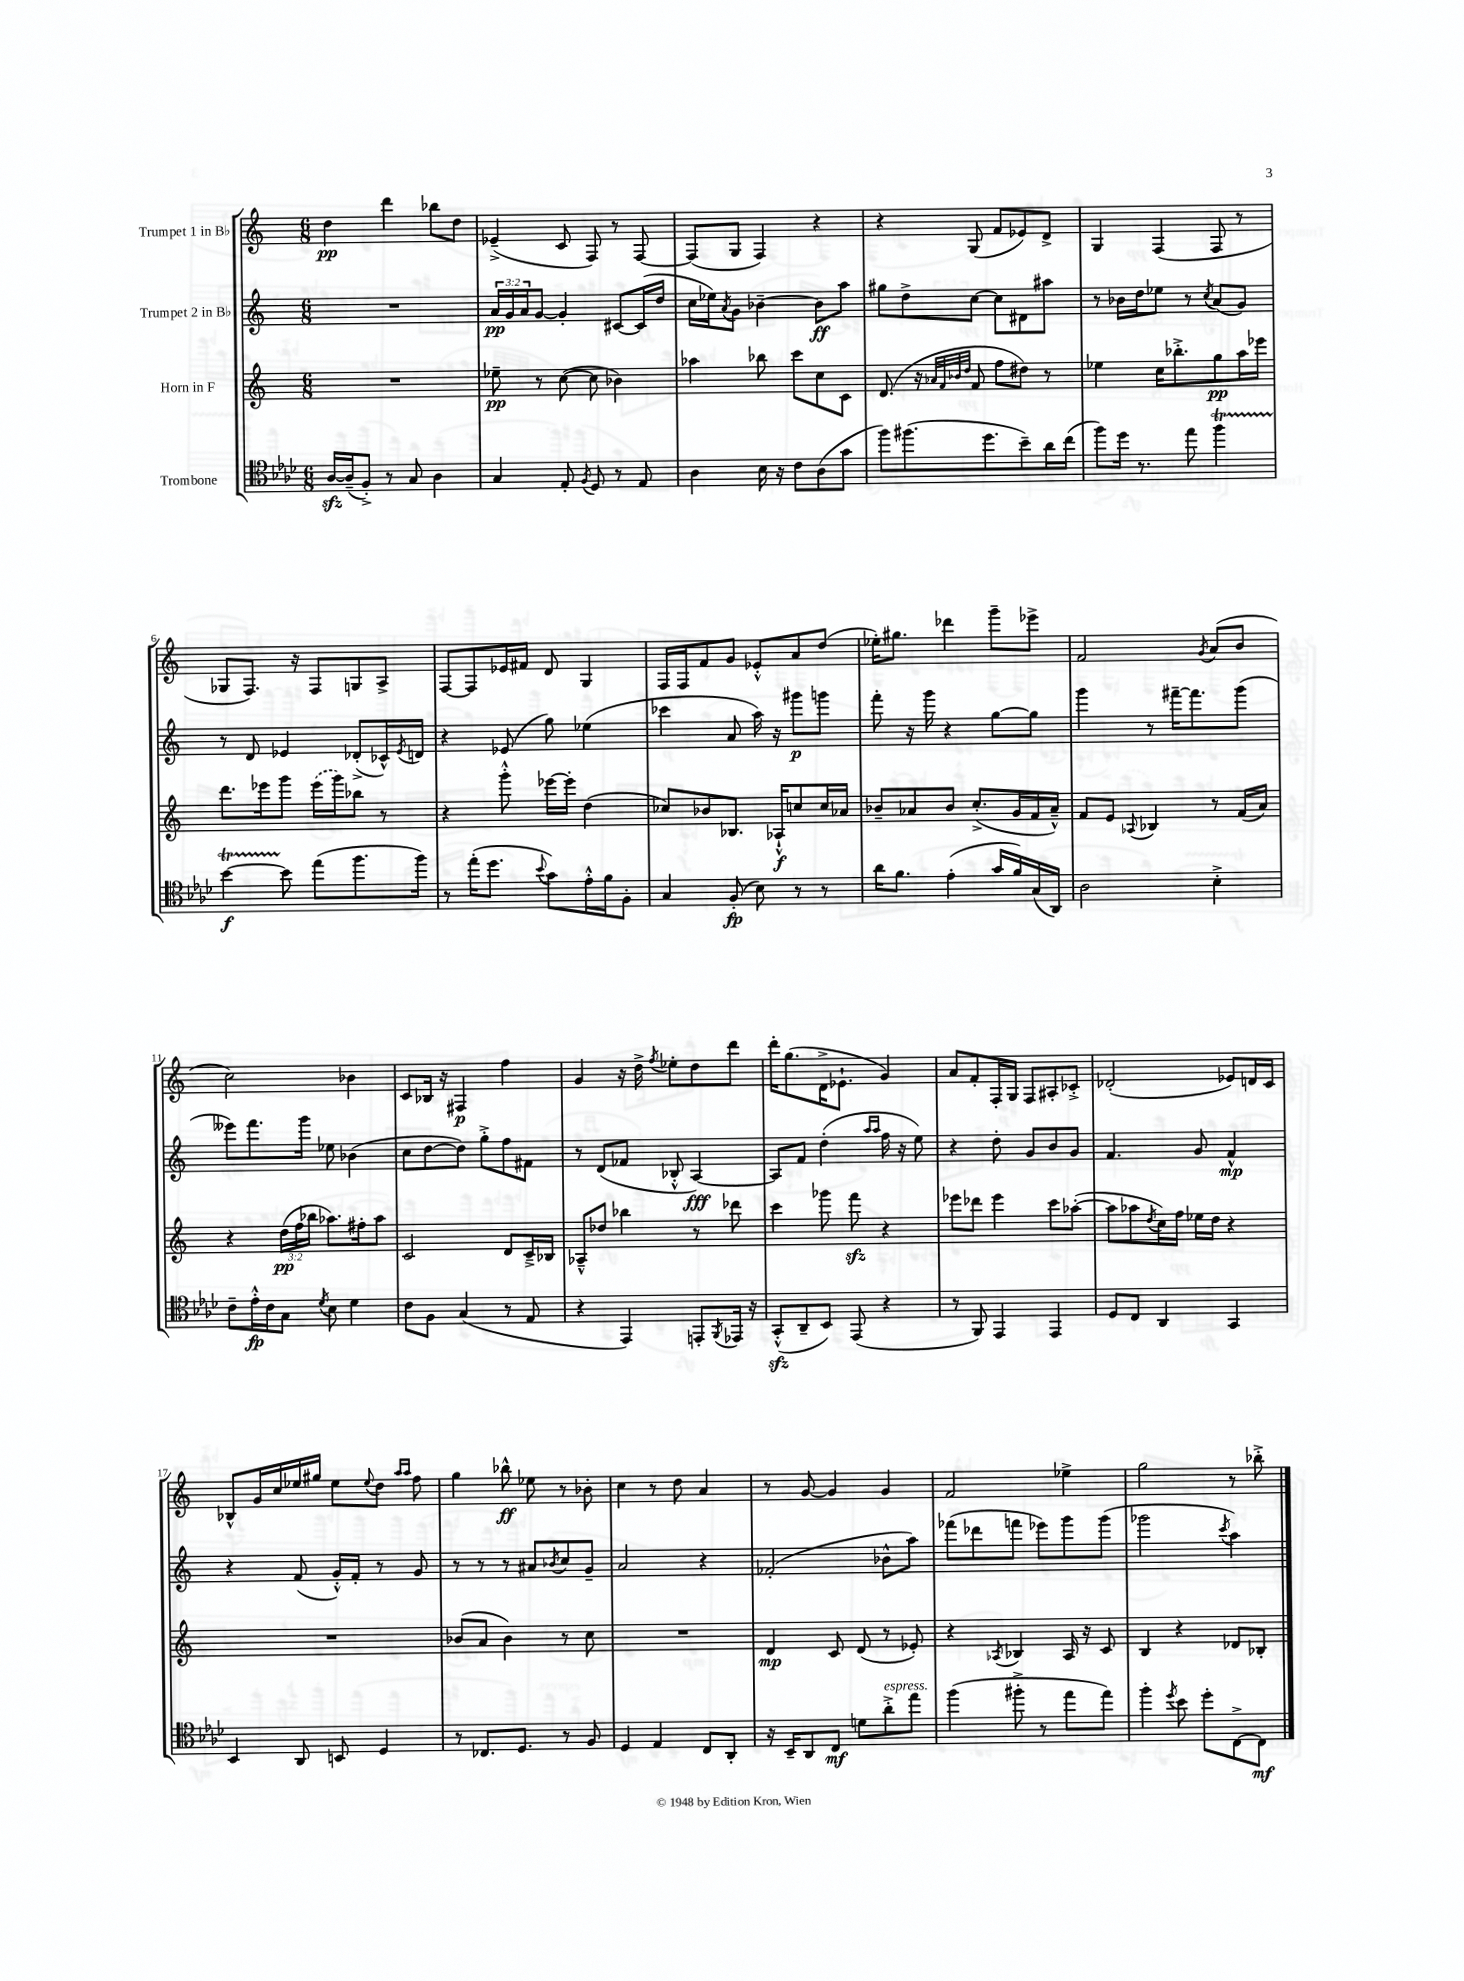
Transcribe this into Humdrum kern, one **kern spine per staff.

**kern	**dynam	**kern	**dynam	**kern	**dynam	**kern	**dynam
*part4	*part4	*part3	*part3	*part2	*part2	*part1	*part1
*staff4	*staff4	*staff3	*staff3	*staff2	*staff2	*staff1	*staff1
*I"Trombone	*	*I"Horn in F	*	*I"Trumpet 2 in B♭	*	*I"Trumpet 1 in B♭	*
*clefC4	*	*clefG2	*	*clefG2	*	*clefG2	*
*k[b-e-a-d-]	*	*k[]	*	*k[]	*	*k[]	*
*M6/8	*	*M6/8	*	*M6/8	*	*M6/8	*
=1	=1	=1	=1	=1	=1	=1	=1
[16A-zz/LL	.	2.r	.	2.r	.	4dd\	pp
(16A-~/J]	.	.	.	.	.	.	.
8F'^/J)	.	.	.	.	.	.	.
8r	.	.	.	.	.	4ddd\	.
8G/	.	.	.	.	.	.	.
4A-\	.	.	.	.	.	8bb-X\L	.
.	.	.	.	.	.	8dd\J	.
=2	=2	=2	=2	=2	=2	=2	=2
4G/	.	8ee-X~\	pp	24a/LL	pp	(4e-X~^/	.
.	.	.	.	24g/	.	.	.
.	.	.	.	24a/J	.	.	.
.	.	8r	.	[8g/J	.	.	.
8E-'/	.	([8cc\	.	4g'/]	.	8c/	.
8qF/	.	.	.	.	.	.	.
8D-/	.	8cc\]	.	.	.	8F/)	.
8r	.	4b-X\)	.	[8c#X/L	.	8r	.
8E-/	.	.	.	(16c#/L]	.	[8F/	.
.	.	.	.	16dd/JJ	.	.	.
=3	=3	=3	=3	=3	=3	=3	=3
4A-\	.	4aa-X\	.	16cc\LL	.	(8F/L]	.
.	.	.	.	16ee-X\J)	.	.	.
.	.	.	.	8qa/	.	.	.
.	.	.	.	8g\J	.	8G/J	.
16B-\	.	8bb-X\	.	[4b-X~\	.	4F/)	.
16r	.	.	.	.	.	.	.
8c\L	.	8ccc\L	.	.	.	.	.
(8A-\	.	8cc\	.	8b-\L]	ff	4r	.
8g\J	.	8c\J	.	8aa\J	.	.	.
=4	=4	=4	=4	=4	=4	=4	=4
8ff\L)	.	(8.d/	.	8gg#X\L	.	4r	.
(8.ff#X\	.	.	.	8dd^\	.	.	.
.	.	16r	.	.	.	.	.
.	.	32qqa-X/LLL	.	.	.	.	.
.	.	32qqf/	.	.	.	.	.
.	.	32qqb-X/	.	.	.	.	.
.	.	32qqdd/JJJ	.	.	.	.	.
.	.	8f/	.	[8cc\J	.	(8G/	.
8.dd-\	.	.	.	.	.	.	.
.	.	8ff\L	.	8cc\L]	.	8f/L	.
8b-~\)	.	8dd#X\J)	.	8d#X\	.	8e-X/)	.
16a-\L	.	8r	.	8aa#X\J	.	8d^/J	.
(16cc\JJ	.	.	.	.	.	.	.
=5	=5	=5	=5	=5	=5	=5	=5
8ff\L)	.	4ee-X\	.	8r	.	4G/	.
16dd-\Jk	.	.	.	16b-X\LL	.	.	.
8.r	.	.	.	16dd\J	.	.	.
.	.	16cc\KL	.	8ee-X\J	.	(4F/	.
.	.	8.bb-X'^\	.	.	.	.	.
8ee-\	.	.	.	8r	.	.	.
.	.	.	.	8qcc/	.	.	.
4ffT\	.	8gg\	pp	(8a/L	.	8F/	.
.	.	16aa\L	.	8g/J)	.	8r	.
.	.	16eee-X\JJ	.	.	.	.	.
!!LO:LB:g=z
=6	=6	=6	=6	=6	=6	=6	=6
[4b-TTT\	f	8.ddd\L	.	8r	.	8G-X/L	.
.	.	.	.	8d/	.	8.F/J)	.
.	.	16eee-X\k	.	.	.	.	.
8b-\]	.	8ggg\J	.	4e-X/	.	.	.
.	.	.	.	.	.	16r	.
(8ee-\L	.	(16eee-\LL	.	.	.	8F/L	.
.	.	16ggg\J)	.	.	.	.	.
8.ff\	.	8bb-X\J	.	(8d-X'^/L	.	8Gn/	.
.	.	8r	.	16c-X^^/L)	.	8A^/J	.
.	.	.	.	8qe-/	.	.	.
16ff\Jk)	.	.	.	16dn/JJ	.	.	.
=7	=7	=7	=7	=7	=7	=7	=7
8r	.	4r	.	4r	.	[8F/L	.
(16ee-'\KL	.	.	.	.	.	8F/]	.
8.dd-\J	.	.	.	.	.	.	.
.	.	8ggg'^^\	.	(8e-X/	.	16e-X/L	.
.	.	.	.	.	.	16f#X/JJ	.
8qqb-/	.	.	.	.	.	.	.
8g\L)	.	[16eee-X\LL	.	8gg\)	.	8d/	.
.	.	16eee-'\JJ]	.	.	.	.	.
16e-'^^\L	.	(4dd\	.	(4ee-X\	.	4G/	.
16f\J	.	.	.	.	.	.	.
8F'\J	.	.	.	.	.	.	.
=8	=8	=8	=8	=8	=8	=8	=8
4G/	.	8cc-X/L)	.	4ccc-X\	.	16F/LL	.
.	.	.	.	.	.	16F/J	.
.	.	8b-X/	.	.	.	8f/	.
(8F'/	fp	8.B-X/J	.	8a/	.	8g/J	.
8B-\)	.	.	.	16aa\)	.	8e-X'^^/L	.
.	.	16A-X`^^/KL	f	16r	.	.	.
8r	.	8ccn/	.	8ggg#X\L	p	8a/	.
8r	.	16cc/L	.	8gggn\J	.	(8dd/J	.
.	.	16a-X/JJ	.	.	.	.	.
=9	=9	=9	=9	=9	=9	=9	=9
16a-\KL	.	8b-X~/L	.	8fff'\	.	16ee-X'\KL)	.
8.f\J	.	.	.	.	.	8.gg#X\J	.
.	.	8a-X/	.	16r	.	.	.
.	.	.	.	16ggg\	.	.	.
(4e-'\	.	8b-/J	.	4r	.	4ddd-X\	.
.	.	(8.cc'^/L	.	.	.	.	.
16g/LL	.	.	.	[8gg\L	.	8ggg~\L	.
16f/)	.	16g/L	.	.	.	.	.
(16G/	.	16f/	.	8gg\J]	.	8eee-X^\J	.
16AA-/JJ)	.	16a-~^^/JJ)	.	.	.	.	.
=10	=10	=10	=10	=10	=10	=10	=10
2A-\	.	8f/L	.	4ggg\	.	2f/	.
.	.	8e/J	.	.	.	.	.
.	.	8qqA-X/	.	.	.	.	.
.	.	4B-X/	.	8r	.	.	.
.	.	.	.	[16fff#X~\KL	.	.	.
.	.	.	.	8.fff#\]	.	.	.
.	.	.	.	.	.	8qg/	.
4B-'^\	.	8r	.	.	.	(8a/L	.
.	.	(16f/LL	.	(8ggg\J	.	8b/J	.
.	.	16a/JJ)	.	.	.	.	.
!!LO:LB:g=z
=11	=11	=11	=11	=11	=11	=11	=11
8c~\L	.	4r	.	8eee--X\L)	.	2cc\)	.
16e-'^^\L	fp	.	.	8.fff\	.	.	.
16c\J	.	.	.	.	.	.	.
8G\J	.	(24dd\LL	pp	.	.	.	.
.	.	24ff\	.	.	.	.	.
.	.	.	.	16ggg\Jk	.	.	.
.	.	24bb-X\JJ	.	.	.	.	.
8qd-/	.	.	.	.	.	.	.
8B-\	.	8.aa-X\L)	.	8ee-X\	.	.	.
4d-\	.	.	.	(4b-X\	.	4b-X\	.
.	.	16ff#X'\k	.	.	.	.	.
.	.	8aa-\J	.	.	.	.	.
=12	=12	=12	=12	=12	=12	=12	=12
8c\L	.	2c/	.	8cc\L	.	8c/L	.
8F\J	.	.	.	[8dd\	.	16B-X/Jk	.
.	.	.	.	.	.	16r	.
(4G/	.	.	.	8dd\J])	.	4F#X/	p
.	.	.	.	8gg'^\L	.	.	.
8r	.	8d/L	.	8ff\	.	4ff\	.
8E-/	.	16c~^/L	.	8f#X\J	.	.	.
.	.	16B-X/JJ	.	.	.	.	.
=13	=13	=13	=13	=13	=13	=13	=13
4r	.	8A-X~^^/L	.	8r	.	4g/	.
.	.	8dd-X/J	.	(8d/L	.	.	.
4EE-/)	.	4bb-X\	.	8f-X/J	.	16r	.
.	.	.	.	.	.	16dd^\	.
.	.	.	.	.	.	8qff/	.
.	.	.	.	8B-X'^^/	.	8ee-X'\L	.
8EEn'/L	.	8r	.	[4A/)	fff	8dd\	.
8qFF/	.	.	.	.	.	.	.
16EE-X/Jk	.	8ddd-X\	.	.	.	8ddd\J	.
16r	.	.	.	.	.	.	.
=14	=14	=14	=14	=14	=14	=14	=14
(8GGzz'^^/L	.	4ccc\	.	8A/L]	.	16ddd'\KL	.
.	.	.	.	.	.	(8.gg\	.
8AA-~/	.	.	.	8f/J	.	.	.
8BB-/J)	.	8ggg-X\	.	(4dd'\	.	16d^\K	.
.	.	.	.	.	.	8.e-X`\J	.
(8EE-/	.	8fffzz\	.	.	.	.	.
.	.	.	.	16qqaa/LL	.	.	.
.	.	.	.	16qqaa/JJ	.	.	.
4r	.	4r	.	16ff\	.	4g/)	.
.	.	.	.	16r	.	.	.
.	.	.	.	8ee\)	.	.	.
=15	=15	=15	=15	=15	=15	=15	=15
8r	.	8eee-X\L	.	4r	.	8a/L	.
8FF/)	.	8ddd-X\J	.	.	.	8f'/	.
4EE-/	.	4eee-\	.	8dd'\	.	16F'/L	.
.	.	.	.	.	.	16G/JJ	.
.	.	.	.	8g/L	.	8F/L	.
4EE-/	.	8ccc\L	.	8b/	.	8A#X'/	.
.	.	([8aa-X'\J	.	8g/J	.	8c-X'^/J	.
=16	=16	=16	=16	=16	=16	=16	=16
8D-/L	.	8aa-\L]	.	4.f/	.	(2d-X'/	.
8C/J	.	8aa-X\	.	.	.	.	.
.	.	8qdd/	.	.	.	.	.
4AA-/	.	16cc\L)	.	.	.	.	.
.	.	16ff\JJ	.	.	.	.	.
.	.	16ee-X\LL	.	8g/	.	.	.
.	.	16dd\JJ	.	.	.	.	.
4GG/	.	4r	.	4f^^/	mp	8e-X/L)	.
.	.	.	.	.	.	16dn/L	.
.	.	.	.	.	.	16c/JJ	.
!!LO:LB:g=z
=17	=17	=17	=17	=17	=17	=17	=17
4BB-/	.	2.r	.	4r	.	8B-X^^/L	.
.	.	.	.	.	.	16g/L	.
.	.	.	.	.	.	16cc/	.
8AA-/	.	.	.	(8f/	.	16ee-X/	.
.	.	.	.	.	.	16gg#X/JJ	.
8BBn/	.	.	.	16g'^^/LL)	.	8ee-\L	.
.	.	.	.	16f'/JJ	.	.	.
.	.	.	.	.	.	8qqee-/	.
4D-/	.	.	.	8r	.	8dd\J	.
.	.	.	.	.	.	16qqaa/LL	.
.	.	.	.	.	.	16qqaa/JJ	.
.	.	.	.	8g/	.	8ff\	.
=18	=18	=18	=18	=18	=18	=18	=18
8r	.	(8b-X/L	.	8r	.	4gg\	.
8.C-X/L	.	8a/J	.	8r	.	.	.
.	.	4b-\)	.	8r	.	8bb-X^^\	ff
8.D-/J	.	.	.	.	.	.	.
.	.	.	.	8a#X/L	.	8ee-X\	.
.	.	.	.	8qb-X/	.	.	.
8r	.	8r	.	8cc/	.	8r	.
8F/	.	8cc\	.	8g~/J	.	8b-X'\	.
=19	=19	=19	=19	=19	=19	=19	=19
4D-/	.	2.r	.	2a/	.	4cc\	.
4E-/	.	.	.	.	.	8r	.
.	.	.	.	.	.	8dd\	.
8C/L	.	.	.	4r	.	4a/	.
8AA-'/J	.	.	.	.	.	.	.
=20	=20	=20	=20	=20	=20	=20	=20
16r	.	4d/	mp	(2f-X'/	.	8r	.
16BB-~/KL	.	.	.	.	.	.	.
8AA-/	.	.	.	.	.	[8g/	.
8C/J	mf	8c/	.	.	.	4g/]	.
8dn\L	.	(8d/	.	.	.	.	.
!LO:TX:a:i:t=espress.	!	!	!	!	!	!	!
8a-'^\	.	8r	.	8b-X^^\L	.	4g/	.
8ee-\J	.	8e-X'/)	.	8aa\J)	.	.	.
=21	=21	=21	=21	=21	=21	=21	=21
(4ff\	.	4r	.	(8fff-X\L	.	2f/	.
.	.	.	.	8ddd-X\	.	.	.
.	.	8qA-X/	.	.	.	.	.
8ff#X'^\	.	4B-X/	.	8fffn\J	.	.	.
8r	.	.	.	8eee-X\L)	.	.	.
8ee-\L	.	16A-/	.	8ggg\	.	4ee-X^\	.
.	.	16r	.	.	.	.	.
8ee-\J)	.	8c/	.	(8ggg\J	.	.	.
=22	=22	=22	=22	=22	=22	=22	=22
4ff'\	.	4B/	.	2ggg-X\	.	2gg\	.
8qdd-/	.	.	.	.	.	.	.
8b-\	.	4r	.	.	.	.	.
8dd-'\L	.	.	.	.	.	.	.
.	.	.	.	8qccc/	.	.	.
[8C^\	.	8d-X/L	.	4aa\)	.	8r	.
8C\J]	mf	8B-X'/J	.	.	.	8bb-X'^\	.
==	==	==	==	==	==	==	==
*-	*-	*-	*-	*-	*-	*-	*-
